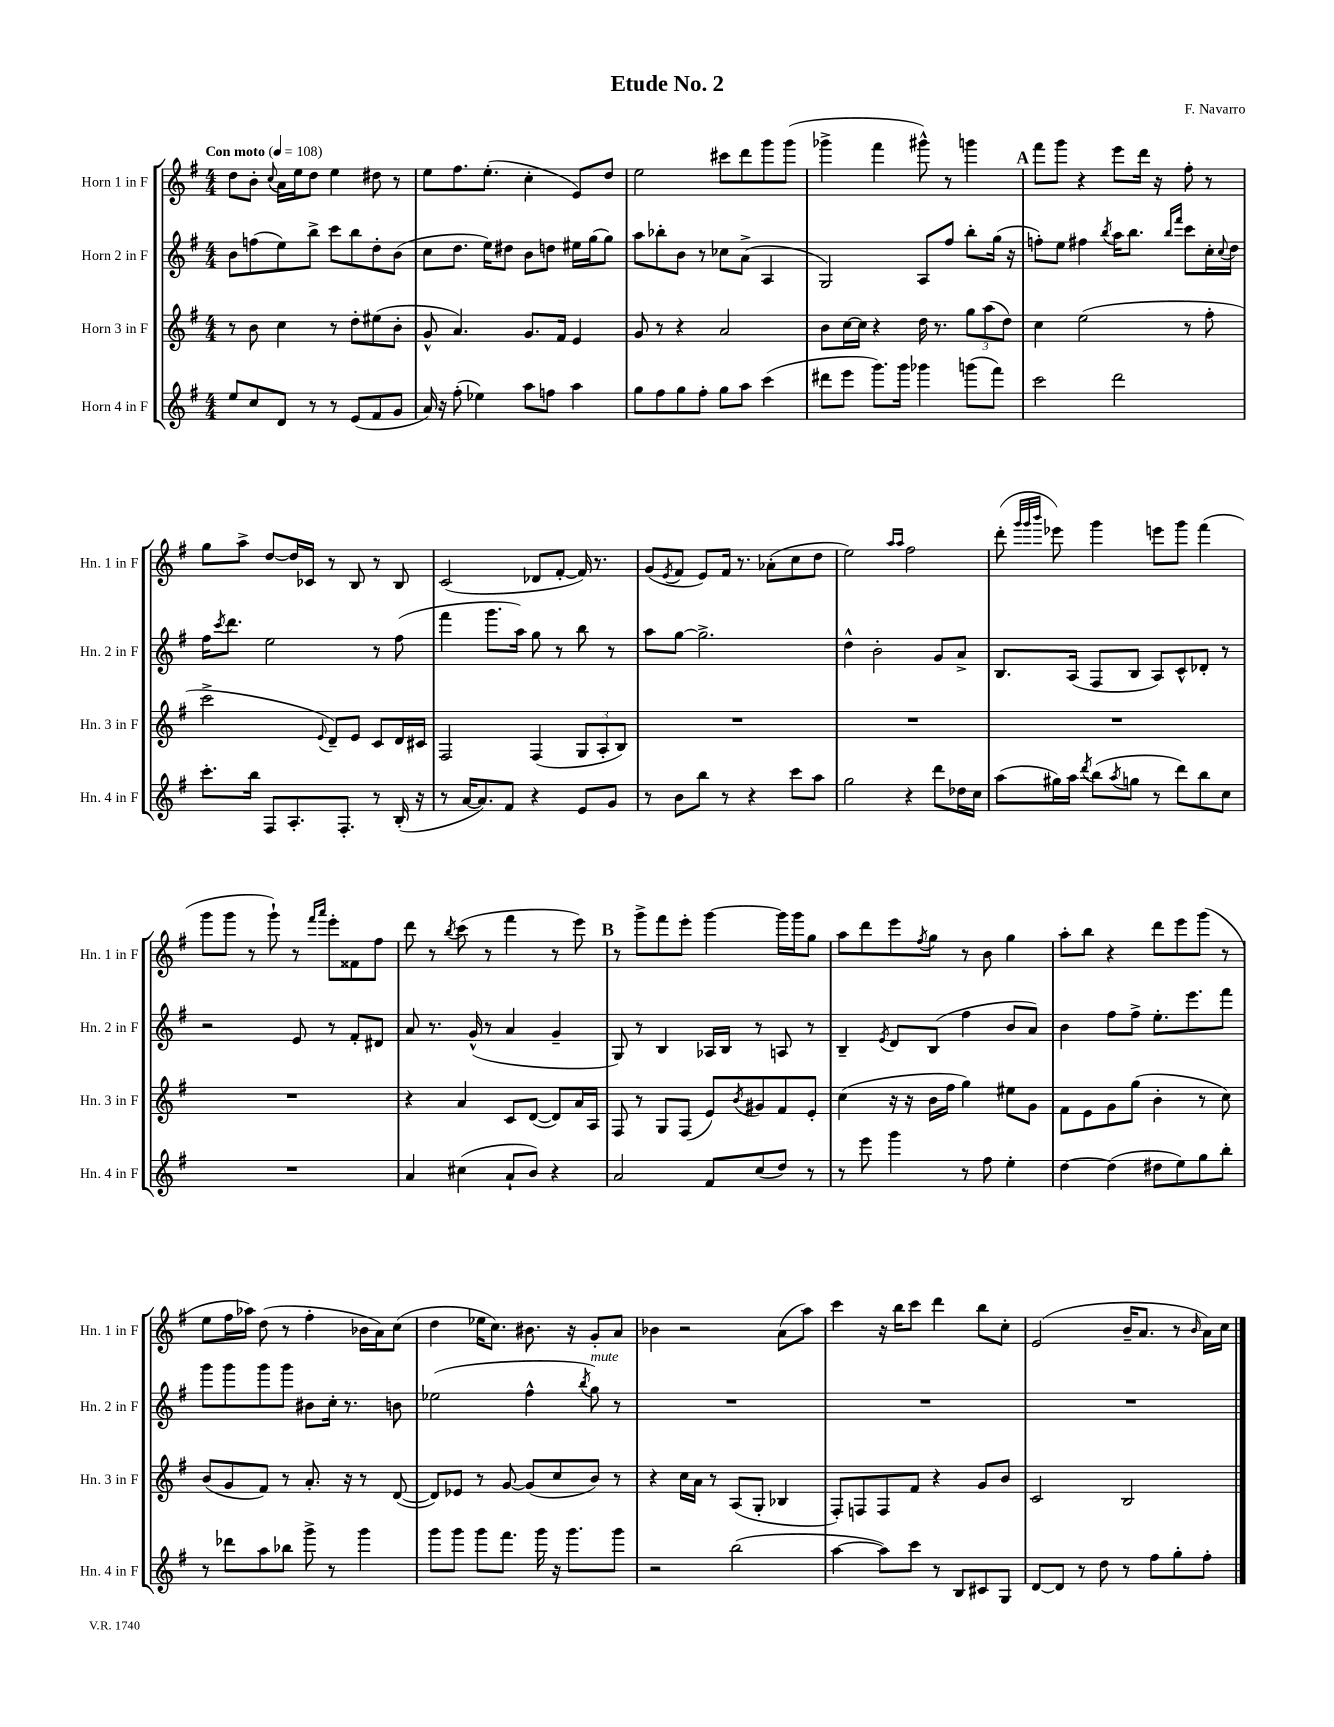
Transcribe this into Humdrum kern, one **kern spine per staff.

**kern	**kern	**kern	**kern
*staff4	*staff3	*staff2	*staff1
*clefG2	*clefG2	*clefG2	*clefG2
*k[f#]	*k[f#]	*k[f#]	*k[f#]
*M4/4	*M4/4	*M4/4	*M4/4
*MM108	*MM108	*MM108	*MM108
8ee	8r	8b	8dd
8cc	8b	(8ff	8b'
.	.	.	8qqcc
8d	4cc	8ee)	16a
.	.	.	16ee
8r	.	8bb^	8dd
8r	8r	8ccc	4ee
(8e	8dd'	8bb	.
8f#	(8ee#	8dd'	8dd#
8g	8b'	(8b	8r
=	=	=	=
16a)	8g^^	8cc	8ee
16r	.	.	.
(8ff#'	4.a)	8.dd	8.ff#
4ee-)	.	.	.
.	.	16ee)	(8.ee'
.	.	8dd#	.
8aa	8.g	8b	4cc'
8ff	.	8dd	.
.	16f#	.	.
4aa	4e	16ee#	8e)
.	.	(16gg	.
.	.	8gg)	8dd
=	=	=	=
8gg	8g	8aa	2ee
8ff#	8r	8bb-'	.
8gg	4r	8b	.
8ff#'	.	8r	.
8gg	2a	8cc-	8ccc#
8aa	.	(8a^	8ddd
(4ccc	.	4A	8ggg
.	.	.	(8ggg
=	=	=	=
8ddd#	8b	2G)	4ggg-^
8eee	[16cc	.	.
.	16cc]	.	.
8.ggg)	4r	.	4fff#
16ggg	.	.	.
4ggg-	16dd	8A	8ggg#^^)
.	8.r	.	.
.	.	8ff#	8r
(8ggg	12gg	8bb'	4ggg
.	(12aa	.	.
8fff#)	.	(16gg	.
.	12dd)	.	.
.	.	16r	.
=	=	=	=
2ccc	4cc	8ff')	8fff#
.	.	8ee	8ggg
.	(2ee	4ff#	4r
.	.	8qbb	.
2ddd	.	16aa	8eee
.	.	8.bb	.
.	.	.	16ddd
.	.	.	16r
.	.	16qqbb	.
.	.	16qqfff#	.
.	8r	8ccc	8ff#'
.	8ff#'	16cc'	8r
.	.	8qqcc	.
.	.	16dd	.
=	=	=	=
8.ccc'	2ccc^	16ff#	8gg
.	.	8qccc	.
.	.	8.ddd	.
.	.	.	8aa^
16bb	.	.	.
8F#	.	2ee	[8dd
8.A'	.	.	16dd]
.	.	.	16c-
.	8qqe	.	.
.	8d~)	.	8r
8.F#'	.	.	.
.	8e	.	8B
8r	8c	8r	8r
(16B'	16d	(8ff#	8B
16r	16c#	.	.
=	=	=	=
8r	2F#	4fff#	(2c
[16a	.	.	.
8.a])	.	.	.
.	.	8.ggg	.
8f#	.	.	.
.	.	16aa)	.
4r	(4F#	8gg	8d-
.	.	8r	[8f#'
8e	12G	8bb	16f#])
.	.	.	8.r
.	12A'	.	.
8g	.	8r	.
.	12B)	.	.
=	=	=	=
8r	1r	8aa	(8g
.	.	.	8qe
8b	.	[8gg	8f#
8bb	.	2.gg^]	8e)
8r	.	.	16f#
.	.	.	8.r
4r	.	.	.
.	.	.	(8a-'
8ccc	.	.	8cc
8aa	.	.	8dd
=	=	=	=
2gg	1r	4dd^^	2ee)
.	.	2b'	.
.	.	.	16qqaa
.	.	.	16qqaa
4r	.	.	2ff#
8ddd	.	8g	.
16dd-	.	8a^	.
16cc	.	.	.
=	=	=	=
(8aa	1r	8.B	(8ddd'
.	.	.	32qqggg
.	.	.	32qqggg
.	.	.	32qqbbb
16gg#)	.	.	8eee-)
16aa	.	(16A	.
8qddd	.	.	.
(8bb	.	8F#	4ggg
8qaa	.	.	.
8gg	.	8B	.
8r	.	8A)	8eee
8ddd)	.	8c^^	8ggg
8bb	.	8d-'	(4fff#
8cc	.	8r	.
=	=	=	=
1r	1r	2r	8ggg
.	.	.	8ggg
.	.	.	8r
.	.	.	8ggg`)
.	.	8e	8r
.	.	.	16qqfff#
.	.	.	16qqaaa
.	.	8r	8eee'
.	.	8f#'	8f##
.	.	8d#	8ff#
=	=	=	=
4a	4r	8a	8ddd
.	.	8.r	8r
.	.	.	8qbb
(4cc#	4a	.	(8ccc
.	.	(16g^^	.
.	.	8r	8r
8a`	8c	4a	4fff#
8b)	([8d	.	.
4r	8d])	4g~	8r
.	16a	.	8eee)
.	16A	.	.
=	=	=	=
2a	8F#	8G)	8r
.	8r	8r	8ggg^
.	8G	4B	8fff#
.	(8F#	.	8eee'
8f#	8e)	16A-	[4ggg
.	.	16B	.
.	8qb	.	.
(8cc	8g#	8r	.
8dd)	8f#	8A	16ggg]
.	.	.	16ggg
8r	8e'	8r	8gg
=	=	=	=
8r	(4cc	4B~	8aa
8eee	.	.	8ddd
.	.	8qe	.
4ggg	16r	8d	8eee
.	16r	.	.
.	.	.	8qff#
.	16b	(8B	8gg
.	16ff#	.	.
8r	4gg)	4ff#	8r
8ff#	.	.	8b
4ee'	8ee#	8b	4gg
.	8g	8a)	.
=	=	=	=
[4dd	8f#	4b	8aa'
.	8e	.	8bb
(4dd]	8g	8ff#	4r
.	(8gg	8ff#^	.
8dd#	4b'	8.ee'	8ddd
8ee)	.	.	8eee
.	.	8.eee	.
8gg	8r	.	(8ggg
8bb'	8cc)	8fff#	8r
=	=	=	=
8r	(8b	8ggg	8ee
8ddd-	8g	8ggg	16ff#
.	.	.	16aa-)
8aa	8f#)	8ggg	(8dd
8bb-	8r	8ggg	8r
8ggg^	8.a'	8b#	4ff#'
8r	.	16cc'	.
.	16r	8.r	.
4ggg	8r	.	16b-
.	.	.	16a)
.	([8d	8b	(8cc
=	=	=	=
8ggg	8d])	(2ee-	4dd
8ggg	8e-	.	.
8ggg	8r	.	16ee-
.	.	.	8.cc)
8.fff#	[8g	.	.
.	(8g]	4ff#^^	8.b#
16ggg	.	.	.
16r	8cc	.	.
8.ggg	.	.	16r
.	.	8qbb	.
.	8b)	8gg)	8g'
8ggg	8r	8r	8a
=	=	=	=
2r	4r	1r	4b-
.	16cc	.	2r
.	16a	.	.
.	8r	.	.
(2bb	(8A	.	.
.	8G'	.	.
.	4B-	.	(8a
.	.	.	8aa)
=	=	=	=
[4aa	8F#')	1r	4ccc
.	8F	.	.
8aa])	8F	.	16r
.	.	.	16bb
8ccc	8f#	.	8ccc
8r	4r	.	4ddd
8B	.	.	.
8c#	8g	.	8bb
8G	8b	.	8cc'
=	=	=	=
[8d	2c	1r	(2e
8d]	.	.	.
8r	.	.	.
8dd	.	.	.
8r	2B	.	16b~
.	.	.	8.a
8ff#	.	.	.
8gg'	.	.	8r
.	.	.	16qqb
8ff#'	.	.	16a)
.	.	.	16cc
==	==	==	==
*-	*-	*-	*-
